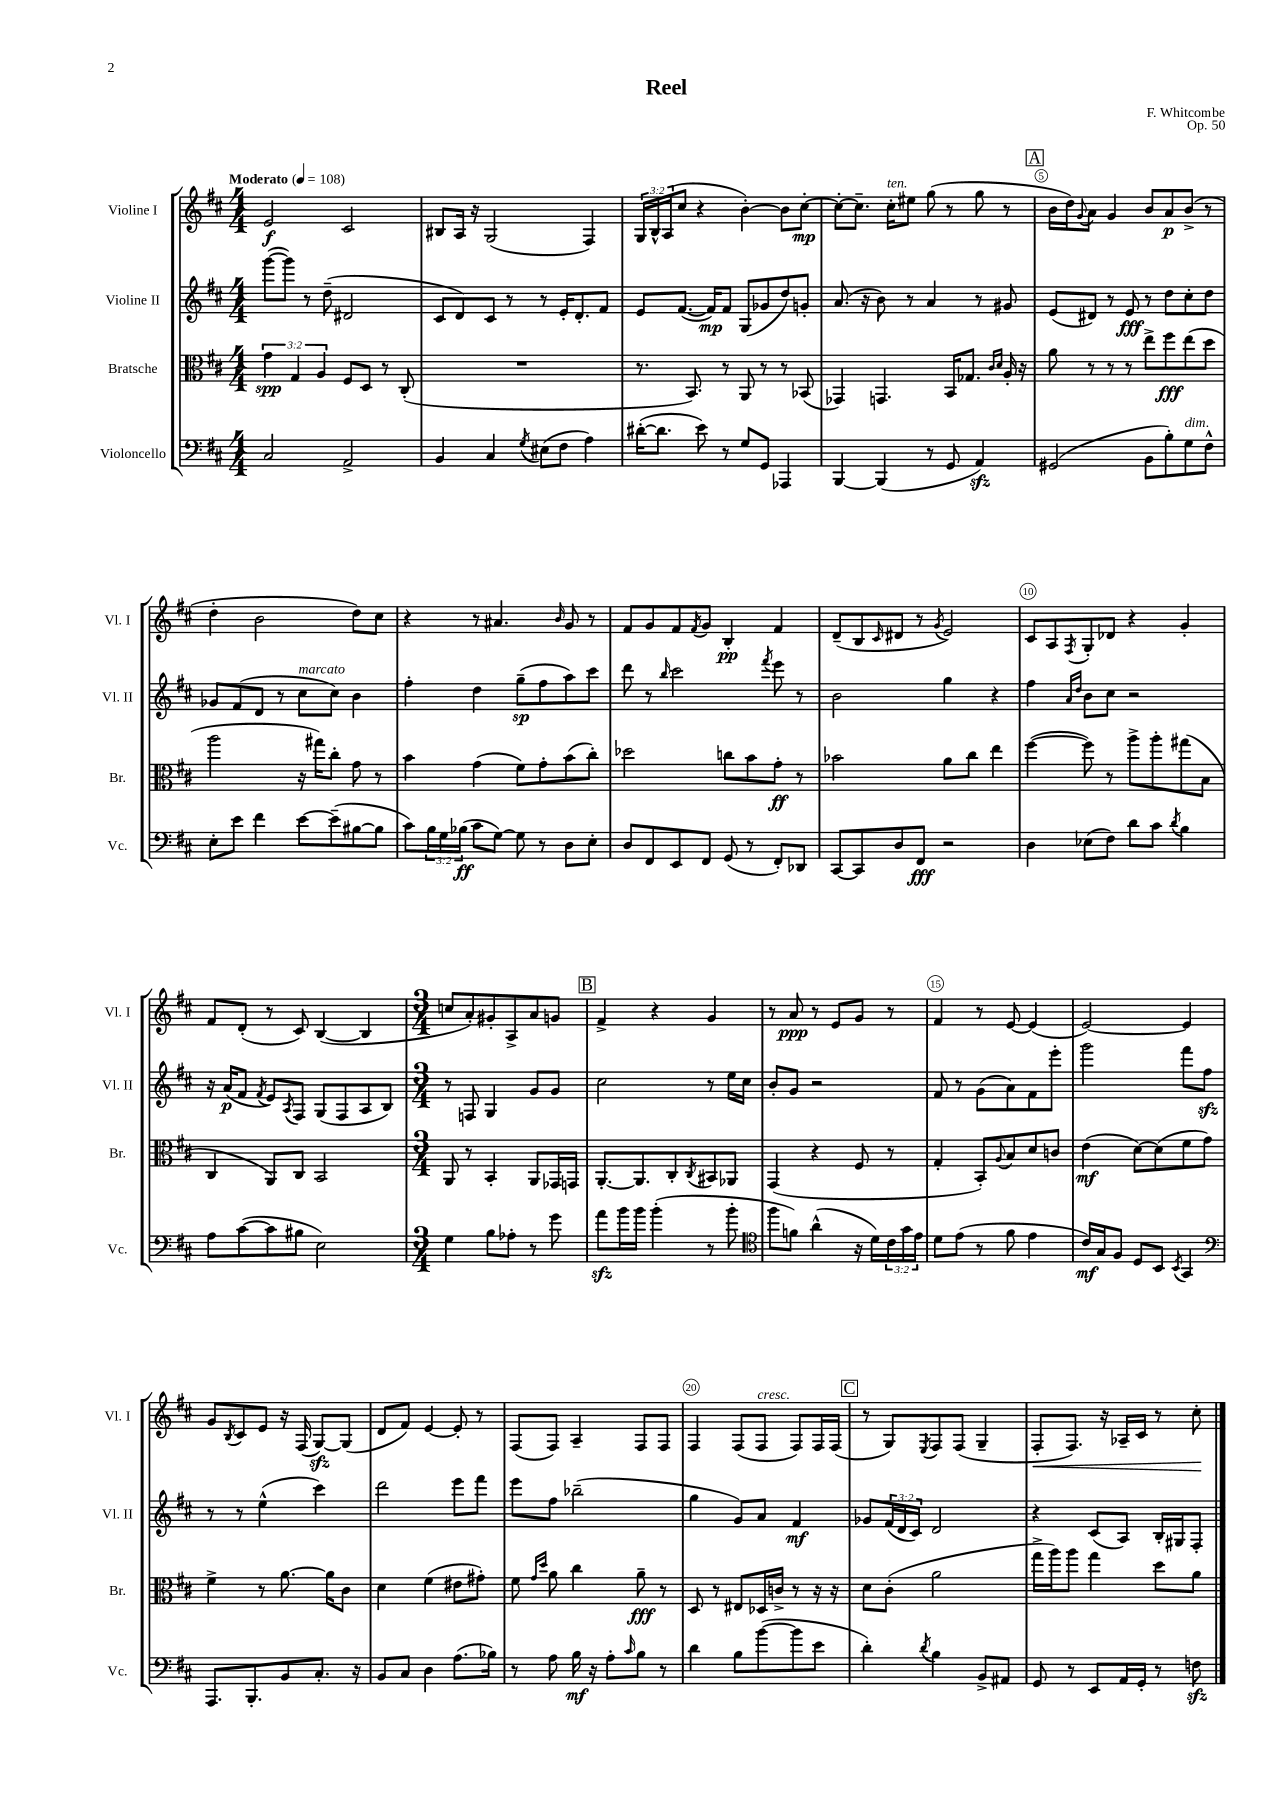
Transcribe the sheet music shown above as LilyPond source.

\header { title = "Reel" composer = "F. Whitcombe" opus = "Op. 50" }
<<
\new StaffGroup <<
\new Staff = "s0" \with { instrumentName = "Violine I" shortInstrumentName = "Vl. I" } {
    \clef treble \key d \major \numericTimeSignature \time 4/4 \override Staff.TupletNumber.text = #tuplet-number::calc-fraction-text \tempo "Moderato" 4 = 108
    e'2\f cis'2 |
    bis8 a16 r16 g2( fis4) |
    \tuplet 3/2 { g16 b16-^ a16( } cis''8 r4 b'4~-.) b'8 cis''8~-.\mp |
    cis''8~-. cis''8.-- cis''16-.^\markup { \italic "ten." } eis''8 g''8( r8 g''8 r8 |
    \mark \markup { \box "A" } b'16 d''16) \appoggiatura { g'8 } a'8 g'4 b'8 a'8\p b'8->( r8 |
    d''4-. b'2 d''8) cis''8 |
    r4 r8 ais'4. \grace { b'16 } g'8 r8 |
    fis'8 g'8 fis'8 \acciaccatura { fis'8 } g'8 b4-.\pp fis'4 |
    d'8--( b8 \grace { cis'16 } dis'8 r8 \acciaccatura { g'8 } e'2) |
    cis'8 a8 \acciaccatura { fis8 } g8-. des'8 r4 g'4-. |
    fis'8 d'8-.( r8 cis'8) b4~( b4 |
    \numericTimeSignature \time 3/4 c''8 a'8-.) gis'8-. a8-> a'8 g'8 |
    \mark \markup { \box "B" } fis'4-> r4 g'4 |
    r8 a'8\ppp r8 e'8 g'8 r8 |
    fis'4 r8 e'8~ e'4( |
    e'2~) e'4 |
    g'8 \acciaccatura { b8 } cis'8 e'8 r16 fis16( g8~\sfz) g8( |
    d'8 fis'8) e'4~ e'8-. r8 |
    fis8( fis8) a4-- fis8 fis8 |
    fis4 fis8( fis8^\markup { \italic "cresc." } fis8) fis16 fis16( |
    \mark \markup { \box "C" } r8 g8) \acciaccatura { e8 } fis8 fis8( g4-- |
    fis8-.\< fis8.) r16 aes16-- cis'16 r8 cis''8-.\! \bar "|." |
}
\new Staff = "s1" \with { instrumentName = "Violine II" shortInstrumentName = "Vl. II" } {
    \clef treble \key d \major \numericTimeSignature \time 4/4 \override Staff.TupletNumber.text = #tuplet-number::calc-fraction-text
    g'''8~( g'''8) r8 d''8--( dis'2 |
    cis'8 d'8) cis'8 r8 r8 e'16-. d'8.-. fis'8 |
    e'8 fis'8.~( fis'16\mp) fis'8 g8( ges'8 d''8) g'8-. |
    a'8.( r16 b'8) r8 a'4 r8 gis'8 |
    \mark \markup { \box "A" } e'8( dis'8) r8 e'8\fff r8 d''8 cis''8-. d''8 |
    ges'8 fis'8( d'8 r8 cis''8^\markup { \italic "marcato" } cis''8) b'4 |
    fis''4-. d''4 g''8--\sp( fis''8 a''8) cis'''8 |
    d'''8 r8 \grace { b''16 } cis'''2 \acciaccatura { fis'''8 } e'''8 r8 |
    b'2 g''4 r4 |
    fis''4 \grace { a'16 d''16 } b'8 cis''8 r2 |
    r16 a'16\p( fis'8 \acciaccatura { fis'8 } e'8) \acciaccatura { a8 } fis8 g8( fis8 a8 b8) |
    \numericTimeSignature \time 3/4 r8 f8 g4 g'8 g'8 |
    \mark \markup { \box "B" } cis''2 r8 e''16 cis''16 |
    b'8-. g'8 r2 |
    fis'8 r8 g'8( a'8) fis'8 e'''8-. |
    g'''2 fis'''8 fis''8\sfz |
    r8 r8 e''4-^( cis'''4) |
    d'''2 e'''8 fis'''8 |
    e'''8 fis''8 bes''2--( |
    g''4 g'8) a'8 fis'4\mf |
    \mark \markup { \box "C" } ges'8 \tuplet 3/2 { fis'16( d'16 cis'16) } d'2 |
    r4 cis'8( a8) b16-. gis16 fis8-. \bar "|." |
}
\new Staff = "s2" \with { instrumentName = "Bratsche" shortInstrumentName = "Br." } {
    \clef alto \key d \major \numericTimeSignature \time 4/4 \override Staff.TupletNumber.text = #tuplet-number::calc-fraction-text
    \tuplet 3/2 { g'4\spp g4 a4 } fis8 d8 r8 cis8-.( |
    R1 |
    r8. b,8.) r8 a,8 r8 r8 bes,8( |
    ges,4) g,4. b,16 ges8. \grace { cis'16 d'16 } a16-. r16 |
    \mark \markup { \box "A" } a'8 r8 r8 r8 e''8-> fis''8\fff e''8( d''8 |
    a''2 r16 gis''16) cis''8-. g'8 r8 |
    b'4 g'4( fis'8) g'8-. b'8( cis''8-.) |
    des''2 c''8 b'8 g'8-.\ff r8 |
    bes'2 a'8 cis''8 e''4 |
    fis''4~( fis''8) r8 a''8-> a''8-. gis''8( b8 |
    cis4 a,8) cis8 b,2 |
    \numericTimeSignature \time 3/4 a,8 r8 b,4-. a,8 ges,16 g,16 |
    \mark \markup { \box "B" } a,8.~-. a,8. cis8-. \acciaccatura { cis8 } bis,8 aes,8 |
    g,4( r4 fis8 r8 |
    g4-. b,8-.) \appoggiatura { a8 } b8 d'8 c'8 |
    e'4\mf( d'8~) d'8( fis'8 g'8) |
    fis'4-> r8 a'8.~ a'16 cis'8 |
    d'4 fis'4( eis'8 gis'8-.) |
    fis'8 \grace { g'16 d''16 } a'8 cis''4 a'8--\fff r8 |
    d8 r8 eis8 des16 c'16-> r8 r16 r16 |
    \mark \markup { \box "C" } d'8 cis'8-.( a'2 |
    g''16-> a''16) a''8 g''4 d''8 a'8 \bar "|." |
}
\new Staff = "s3" \with { instrumentName = "Violoncello" shortInstrumentName = "Vc." } {
    \clef bass \key d \major \numericTimeSignature \time 4/4 \override Staff.TupletNumber.text = #tuplet-number::calc-fraction-text
    cis2 a,2-> |
    b,4 cis4 \acciaccatura { g8 } eis8( fis8 a4) |
    dis'16~-.( dis'8. e'8) r8 g8 g,8 aes,,4 |
    b,,4~ b,,4( r8 g,8 a,4\sfz) |
    \mark \markup { \box "A" } gis,2( b,8 b8-.) g8^\markup { \italic "dim." } fis8-^ |
    e8-. e'8 fis'4 e'8~ e'8--( bis8~ bis8 |
    cis'8) \tuplet 3/2 { b16 g16 bes16\ff( } cis'8 g8~) g8 r8 d8 e8-. |
    d8 fis,8 e,8 fis,8 g,8( r8 fis,8-.) des,8 |
    cis,8~ cis,8 d8 fis,8\fff r2 |
    d4 ees8( fis8) d'8 cis'8 \acciaccatura { d'8 } b4 |
    a8 cis'8~( cis'8 bis8 e2) |
    \numericTimeSignature \time 3/4 g4 b8 aes8-. r8 g'8 |
    \mark \markup { \box "B" } a'8\sfz b'16 b'16 b'4-.( r8 b'8-. |
    \clef tenor fis''8 f'8) a'4-^( r16 d'16) \tuplet 3/2 { cis'16 g'16 e'16 } |
    d'8 e'8( r8 fis'8 e'4 |
    cis'16\mf) g16 fis8 d8 b,8 \acciaccatura { b,8 } g,4 |
    \clef bass a,,8. b,,8.-. b,8 cis8.-. r16 |
    b,8 cis8 d4 a8.( bes16) |
    r8 a8 b16\mf r16 a8-. \grace { cis'16 } b8 r8 |
    d'4 b8 b'8~( b'8 e'8 |
    \mark \markup { \box "C" } d'4-.) \acciaccatura { d'8 } b4 b,8-> ais,8 |
    g,8 r8 e,8 a,16 g,16-. r8 f8\sfz \bar "|." |
}
>>
>>
\layout { \context { \Score \override BarNumber.break-visibility = ##(#f #t #t) barNumberVisibility = #(every-nth-bar-number-visible 5) \override BarNumber.stencil = #(make-stencil-circler 0.1 0.3 ly:text-interface::print) } }
